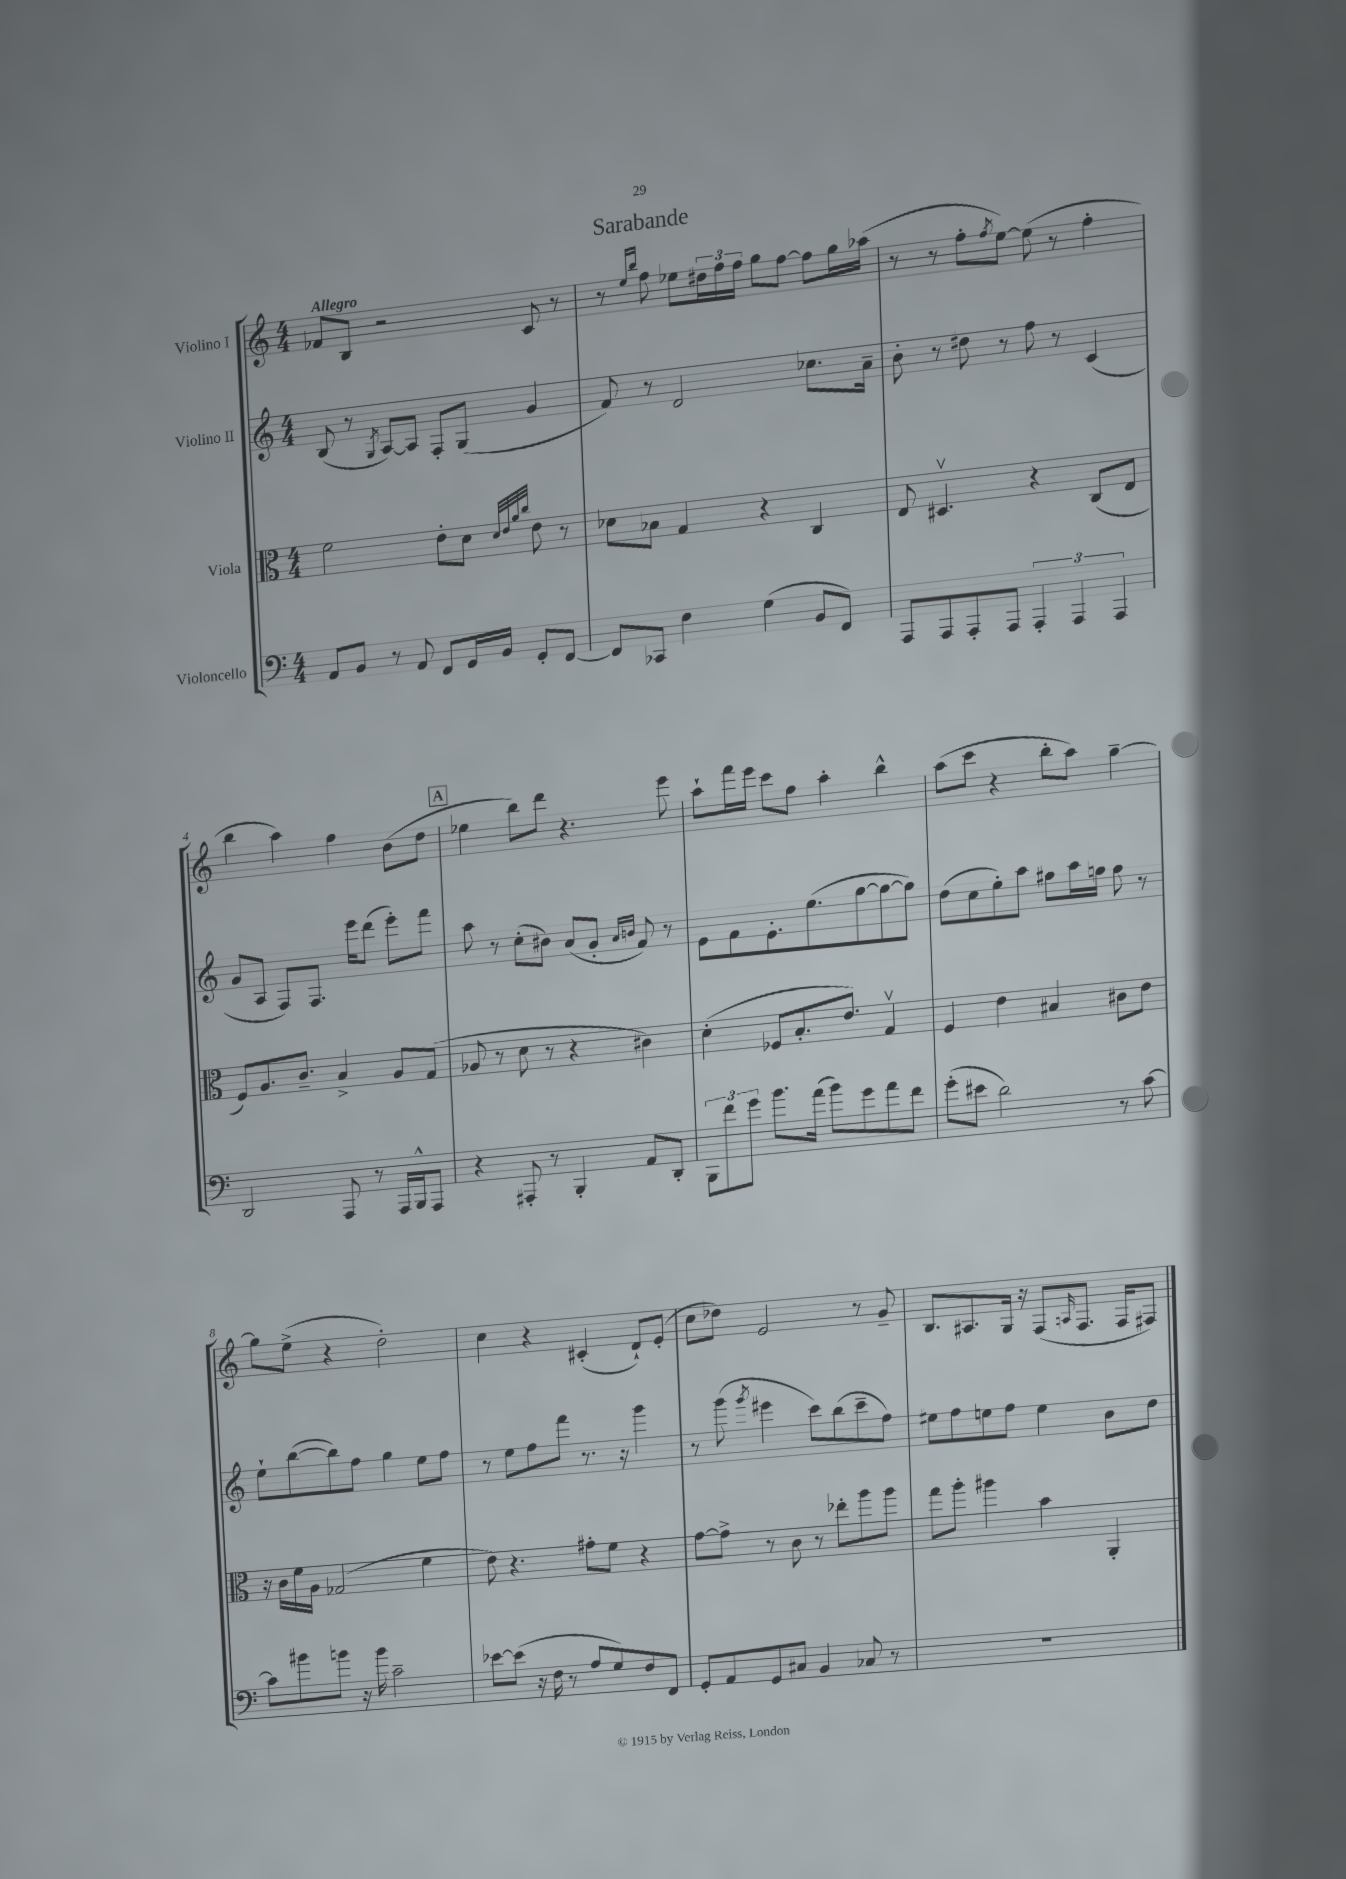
\header { title = "Sarabande" }
<<
\new StaffGroup <<
\new Staff = "s0" \with { instrumentName = "Violino I" } {
    \clef treble \key c \major \numericTimeSignature \time 4/4 \tempo "Allegro"
    fes'8 b8 r2 c'8 r8 |
    r8 \grace { e''16 b''16 } f''8 ees''8 \tuplet 3/2 { dis''16 f''16 f''16 } g''8 f''8~ f''8 g''16 aes''16( |
    r8 r8 f''8-. \acciaccatura { f''8 } e''8~) e''8( r8 f''4-. |
    b''4 a''4) f''4 b'8( d''8 |
    \mark \markup { \box "A" } ees''4 b''8) d'''8 r4. e'''8 |
    a''8-! f'''16 e'''16 c'''8 f''8 a''4-. b''4-^ |
    a''8( c'''8 r4 b''8-. a''8) g''4~-- |
    g''8 e''8->( r4 d''2-.) |
    c''4 r4 cis'4-.( d'8-!) e'8-.( |
    c''8 des''8) e'2 r8 g'8-- |
    b8. ais8. g16 r16 f8( \grace { a16 } f8. f16 fis8) \bar "|." |
}
\new Staff = "s1" \with { instrumentName = "Violino II" } {
    \clef treble \key c \major \numericTimeSignature \time 4/4
    b8( r8 \acciaccatura { g8 } a8~) a8 f8-. g8( g'4 |
    f'8) r8 d'2 ces''8. a'16-- |
    b'8-. r8 dis''8 r8 f''8 r8 c'4( |
    g'8 a8 f8) f8. e'''16 d'''8( e'''8-.) f'''8 |
    \mark \markup { \box "A" } a''8 r8 c''8-.( bis'8) a'8( g'8-. \grace { a'16 b'16 } f'8) r8 |
    e'8 f'8 e'8.-. e''8.( g''8~ g''8~ g''8) |
    d''8( c''8 e''8-.) a''8 fis''8 a''16 f''16 f''8 r8 |
    e''8-! b''8~( b''8) f''8 g''4 e''8 f''8 |
    r8 e''8 f''8 f'''8 r8. r16 g'''4 |
    r8 g'''8( \acciaccatura { g'''8 } eis'''4 c'''8) b''8( c'''8-- f''8) |
    eis''8 f''8 e''8 f''8 e''4 b'8 d''8 \bar "|." |
}
\new Staff = "s2" \with { instrumentName = "Viola" } {
    \clef alto \key c \major \numericTimeSignature \time 4/4
    f'2 e'8-. d'8 \grace { d'32 e'32 a'32 c''32 } e'8 r8 |
    des'8 bes8 g4 r4 c4 |
    e8 dis4.\upbow r4 c8( e8 |
    f8) a8. c'8.-- b4-> a8 g8( |
    \mark \markup { \box "A" } aes8 r8 d'8 r8 r4 cis'4) |
    d'4-.( fes8 b8.-. e'8.) g4\upbow |
    f4 e'4 bis4 cis'8 e'8 |
    r16 c'16 f'16 a16 ges2( f'4 |
    e'8) r4. gis'8-. f'8 r4 |
    g'8~ g'8-> r8 c'8 r8 ees''8-. a''8 a''8 |
    g''8 a''8-. ais''4 b'4 a,4-. \bar "|." |
}
\new Staff = "s3" \with { instrumentName = "Violoncello" } {
    \clef bass \key c \major \numericTimeSignature \time 4/4
    a,8 b,8 r8 a,8 f,8 g,16 b,16 g,8-. f,8~ |
    f,8 ces,8 f4 g4( b,8 f,8) |
    a,,8 a,,8 a,,8-. a,,8 \tuplet 3/2 { a,,4-. a,,4 a,,4 } |
    d,2 a,,8 r8 a,,16 b,,16-^ a,,8 |
    \mark \markup { \box "A" } r4 ais,,8-. r8 b,,4-. a,8 d,8-. |
    \tuplet 3/2 { b,,8 f'8 g'8 } b'8. a'16( b'8) g'8 a'8 f'8 |
    g'8-.( eis'8 d'2) r8 c'8~ |
    c'8 bis'8 b'8 r16 b'16 c'2-- |
    ees'8~ ees'8( r16 f16 r8 a8 g8) f8 f,8 |
    g,8-. a,8 g,8 cis8 b,4 ces8 r8 |
    R1 \bar "|." |
}
>>
>>
